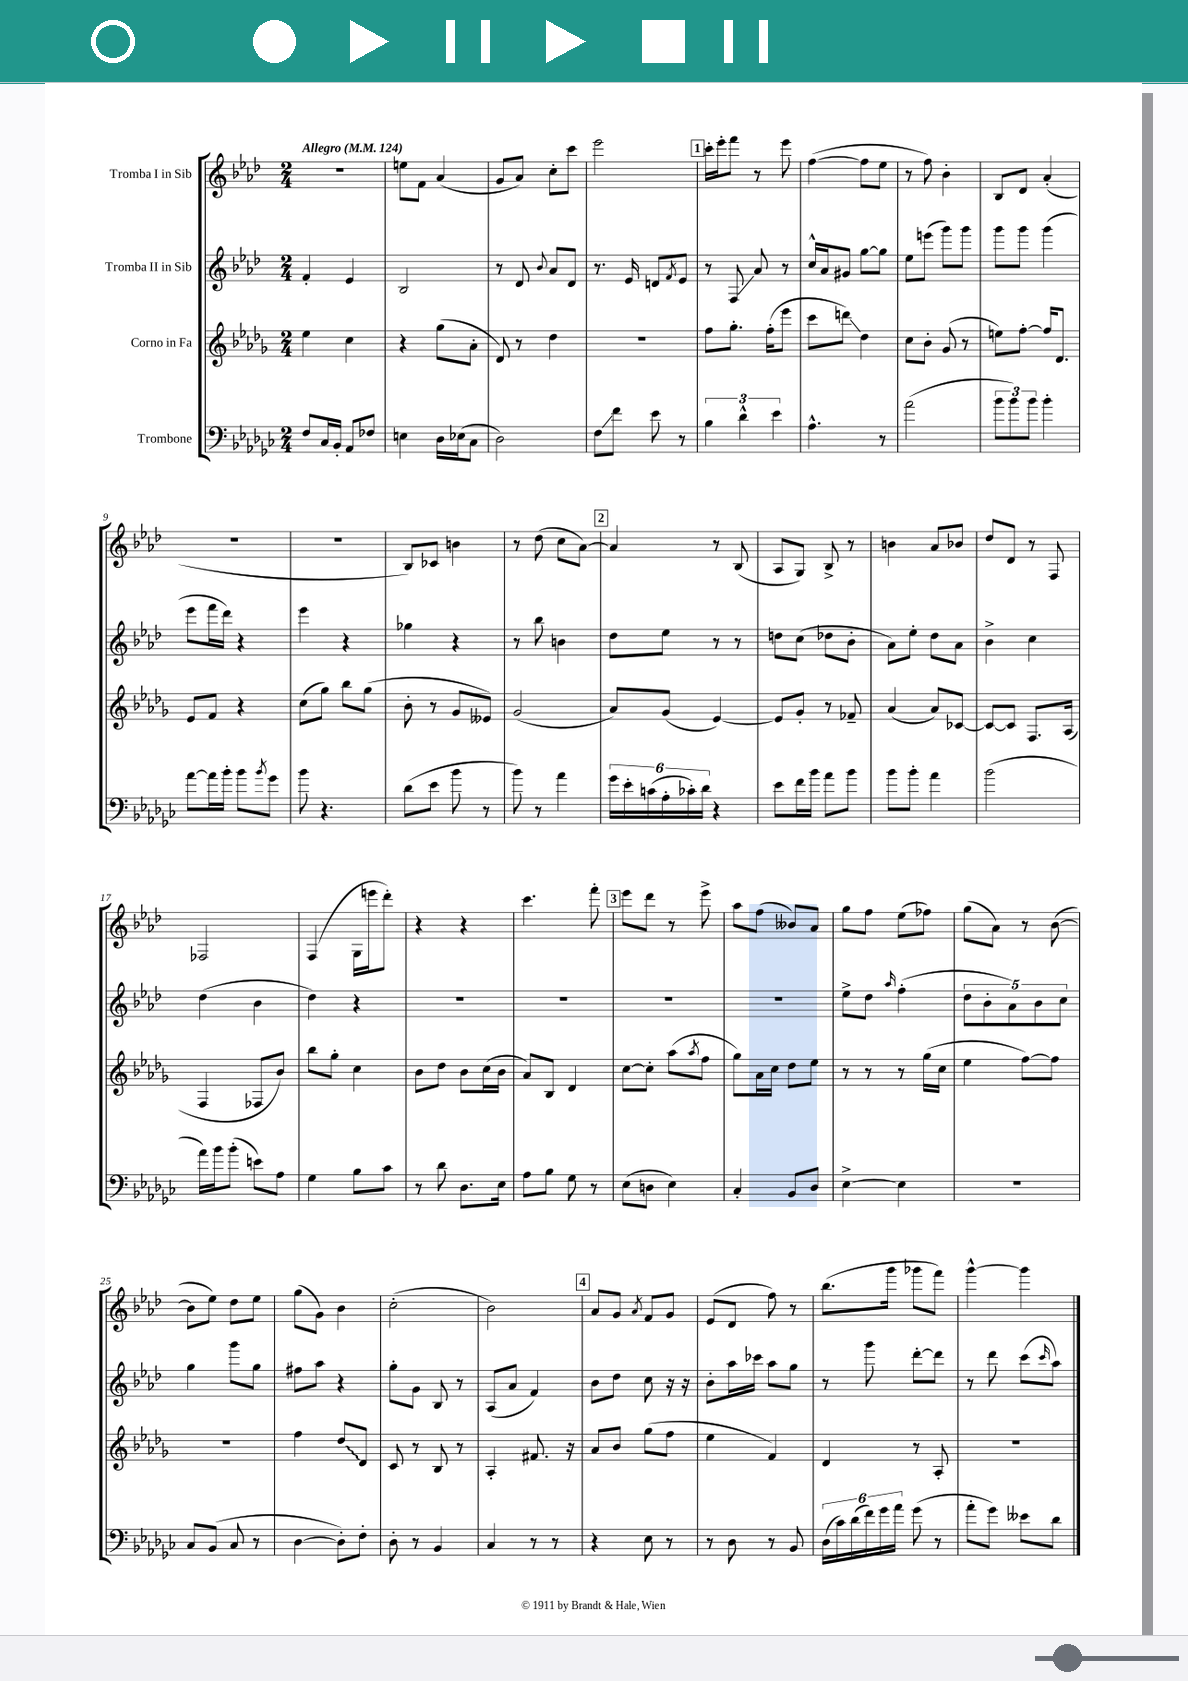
<<
\new StaffGroup <<
\new Staff = "s0" \with { instrumentName = "Tromba I in Sib" } {
    \clef treble \key aes \major \numericTimeSignature \time 2/4 \tempo "Allegro" 4 = 124
    R2 |
    e''8 f'8 aes'4( |
    g'8 aes'8) c''8-. c'''8 |
    ees'''2 |
    \mark \markup { \box "1" } c'''16-. ees'''16-. f'''8 r8 ees'''8 |
    f''4~( f''8 ees''8 |
    r8 f''8) bes'4-. |
    bes8 des'8 aes'4-.( |
    r2 |
    r2 |
    bes8) ces'8 b'4 |
    r8 des''8( c''8 aes'8~) |
    \mark \markup { \box "2" } aes'4 r8 bes8( |
    aes8 g8) bes8-> r8 |
    b'4 aes'8 bes'8 |
    des''8 des'8 r8 f8 |
    fes2 |
    f4( g16 e'''16 des'''8-.) |
    r4 r4 |
    c'''4. f'''8-. |
    \mark \markup { \box "3" } ees'''8 des'''8 r8 ees'''8-> |
    aes''8 f''8( beses'8) aes'8 |
    g''8 f''8 ees''8( fes''8) |
    g''8( aes'8) r8 bes'8~( |
    bes'8 ees''8) des''8 ees''8 |
    g''8( g'8) bes'4 |
    c''2-.( |
    bes'2) |
    \mark \markup { \box "4" } aes'8 g'8 \acciaccatura { aes'8 } f'8 g'8 |
    ees'8( des'8 f''8) r8 |
    bes''8.( g'''16 ges'''8 f'''8) |
    g'''4~-^ g'''4 \bar "|." |
}
\new Staff = "s1" \with { instrumentName = "Tromba II in Sib" } {
    \clef treble \key aes \major \numericTimeSignature \time 2/4
    f'4-. ees'4 |
    bes2 |
    r8 des'8 \appoggiatura { bes'8 } aes'8 des'8 |
    r8. ees'16 d'8 \acciaccatura { f'8 } ees'8 |
    \mark \markup { \box "1" } r8 f8\glissando aes'8 r8 |
    c''16-^ aes'16 gis'8 g''8~ g''8 |
    ees''8 e'''8( g'''8) g'''8 |
    g'''8 g'''8 g'''4( |
    ees'''8 f'''16 des'''16) r4 |
    ees'''4 r4 |
    ges''4 r4 |
    r8 bes''8 b'4 |
    \mark \markup { \box "2" } des''8 ees''8 r8 r8 |
    d''8 c''8( des''8 bes'8-. |
    aes'8) ees''8-. des''8 aes'8 |
    bes'4-> c''4 |
    des''4( bes'4 |
    des''4) r4 |
    R2 |
    R2 |
    \mark \markup { \box "3" } R2 |
    R2 |
    ees''8-> des''8 \grace { aes''16 } f''4-.( |
    \tuplet 5/4 { des''8 bes'8-. aes'8) bes'8 c''8 } |
    g''4 g'''8 g''8 |
    fis''8 aes''8 r4 |
    g''8-. g'8 bes8 r8 |
    aes8( aes'8 f'4) |
    \mark \markup { \box "4" } bes'8 des''8 c''8 r16 r16 |
    bes'8-. aes''16 ces'''16 aes''8 g''8 |
    r8 g'''8 des'''8~-. des'''8 |
    r8 des'''8 c'''8( \grace { c'''16 } aes''8) \bar "|." |
}
\new Staff = "s2" \with { instrumentName = "Corno in Fa" } {
    \clef treble \key des \major \numericTimeSignature \time 2/4
    ees''4 c''4 |
    r4 ges''8( aes'8-. |
    des'8) r8 des''4 |
    R2 |
    \mark \markup { \box "1" } f''8 ges''8.-. f''16-.( ees'''8 |
    c'''8 d'''8\glissando) des''4 |
    c''8 bes'8-. ges'8( r8 |
    e''8) f''8~-. f''16 des'8. |
    ees'8 f'8 r4 |
    c''8( ges''8) bes''8 ges''8( |
    bes'8-. r8 ges'8 eeses'8) |
    ges'2( |
    \mark \markup { \box "2" } aes'8) ges'8( ees'4~) |
    ees'8 ges'8-. r8 fes'8-- |
    aes'4( aes'8) ces'8~ |
    ces'8~ ces'8 f8. aes16( |
    f4 fes8 bes'8) |
    bes''8 ges''8-. c''4 |
    bes'8 des''8 bes'8 c''16( bes'16 |
    aes'8) bes8 des'4 |
    \mark \markup { \box "3" } c''8~ c''8-. aes''8( \acciaccatura { aes''8 } f''8 |
    ges''8) aes'16 c''16 des''8 ees''8 |
    r8 r8 r8 ges''16( c''16 |
    ees''4 f''8~) f''8 |
    R2 |
    f''4 \once \override Glissando.style = #'zigzag des''8\glissando des'8 |
    c'8 r8 bes8 r8 |
    aes4-. fis'8. r16 |
    \mark \markup { \box "4" } aes'8 bes'8 ges''8( f''8 |
    ees''4 f'4) |
    des'4 r8 aes8-. |
    R2 \bar "|." |
}
\new Staff = "s3" \with { instrumentName = "Trombone" } {
    \clef bass \key ges \major \numericTimeSignature \time 2/4
    f8 ces16 bes,16-. aes,8 fes8 |
    e4 des16 ees16( ces8 |
    des2) |
    f8\glissando f'8 ees'8 r8 |
    \mark \markup { \box "1" } \tuplet 3/2 { bes4 des'4-^ ees'4 } |
    aes4.-^ r8 |
    aes'2( |
    \tuplet 3/2 { bes'8 bes'8) bes'8 } bes'4-. |
    aes'8~ aes'16 bes'16-. bes'8 \acciaccatura { bes'8 } ges'8 |
    bes'8 r4. |
    des'8( ees'8 bes'8 r8 |
    bes'8) r8 aes'4 |
    \mark \markup { \box "2" } \tuplet 6/4 { ges'16 ees'16-. c'16( aes16-. ces'16-.) des'16 } r4 |
    ees'8 f'16 bes'16 aes'8 bes'8 |
    bes'8 bes'8-. aes'4 |
    bes'2( |
    aes'16) bes'16 bes'8-.( e'8) aes8 |
    ges4 bes8 ces'8 |
    r8 des'8 des8. ees16 |
    aes8 bes8 ges8 r8 |
    \mark \markup { \box "3" } ees8( d8 ees4) |
    ces4-. bes,8 des8 |
    ees4~-> ees4 |
    r2 |
    ces8 bes,8( ces8 r8 |
    des4~ des8-.) f8-. |
    des8-. r8 bes,4 |
    ces4 r8 r8 |
    \mark \markup { \box "4" } r4 ees8 r8 |
    r8 des8 r8 bes,8 |
    \tuplet 6/4 { des16( ces'16) des'16( f'16) ges'16 aes'16 } ges'8( r8 |
    aes'8-. ges'8) eeses'8 des'8 \bar "|." |
}
>>
>>
